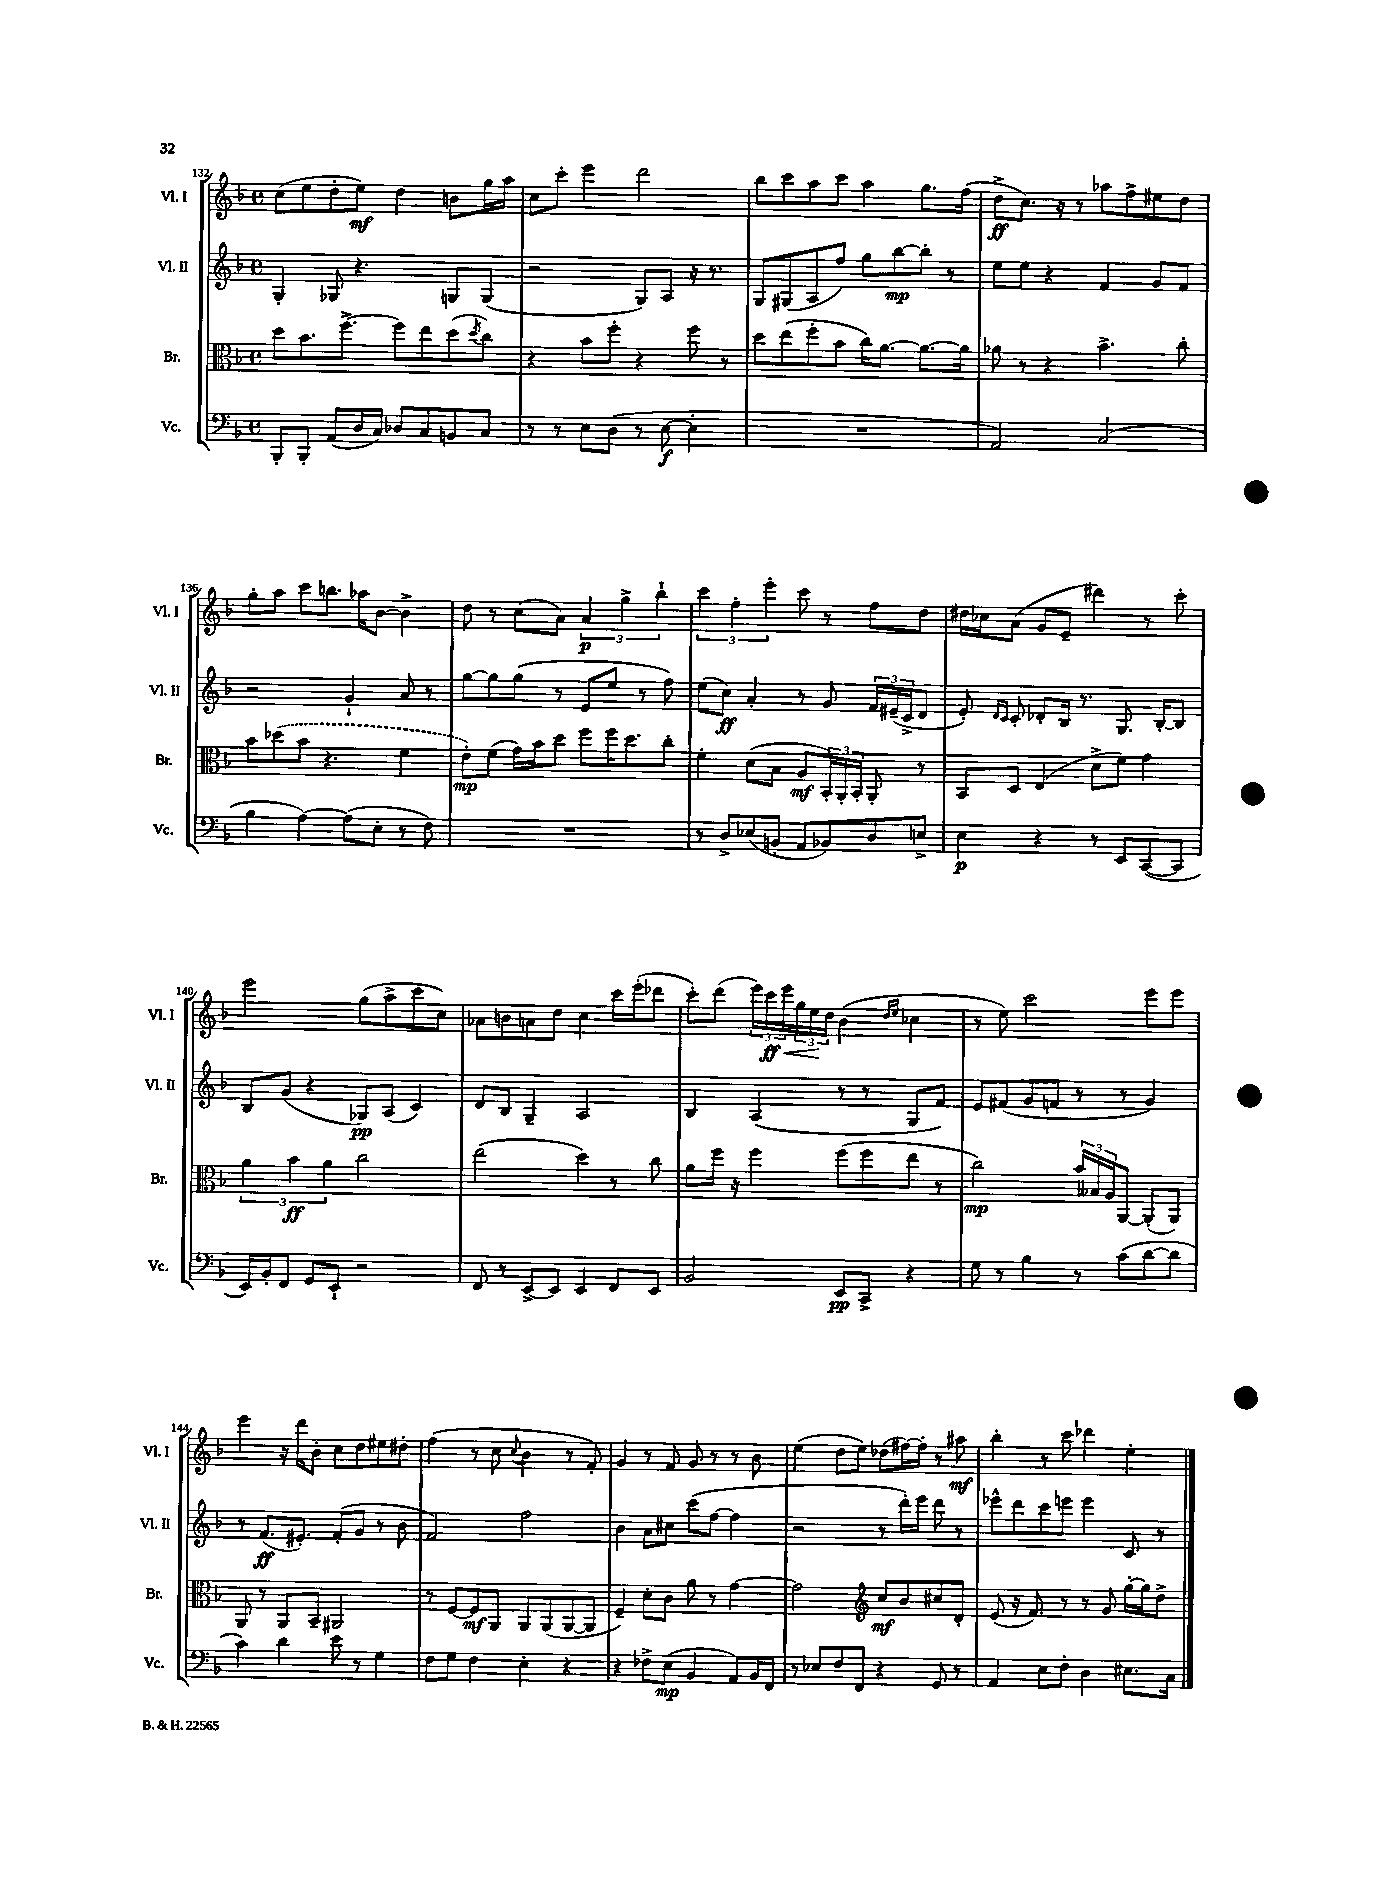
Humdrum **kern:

**kern	**kern	**kern	**kern
*staff4	*staff3	*staff2	*staff1
*clefF4	*clefC3	*clefG2	*clefG2
*k[b-]	*k[b-]	*k[b-]	*k[b-]
*M4/4	*M4/4	*M4/4	*M4/4
*met(c)	*met(c)	*met(c)	*met(c)
8BBB-'	8dd	4G'	(8cc
8BBB-'	8.b-	.	8ee
(8AA	.	8G-	8dd'
.	[8.ff^	.	.
16D	.	4.r	8ee)
16C)	.	.	.
8D-	8ff]	.	4dd
8C	8ee	.	.
8BB	(8dd	8G	8b
.	8qdd	.	.
8C	8cc)	(8G	16gg
.	.	.	16aa
=	=	=	=
8r	4r	2r	8cc
8r	.	.	8ccc'
8E	8b-	.	4eee
(8D	8ff'	.	.
8r	4r	8G)	2ddd
[8E	.	8A	.
4E']	8ff	16r	.
.	.	8.r	.
.	8r	.	.
=	=	=	=
1r	8dd	8G	8bb-
.	(8ee	(8G#	8ccc
.	8ff'	8A	8aa
.	8b-	8ff)	8ccc
.	16cc)	8gg	4aa
.	[8.a	.	.
.	.	[8bb-	.
.	8.a_	8bb-']	8.gg
.	.	8r	.
.	16a]	.	(16ff
=	=	=	=
2AA)	8a-	8ee	8dd^
.	8r	8ee	8.cc)
.	4r	4r	.
.	.	.	16r
.	.	.	8r
(2C	4.b-^	4f	8aa-
.	.	.	8ff^
.	.	8g	8ee#
.	8cc'	8f	8dd
=	=	=	=
4B-	8b-	2r	8gg'
.	(8dd-	.	8aa
[4A)	8b-	.	8ccc
.	4.r	.	8.bb
(8A]	.	4g`	.
.	.	.	16aa-
8E'	.	.	[8b-
8r	4f	8a	4b-^]
8F)	.	8r	.
=	=	=	=
1r	8e')	[8gg	8dd
.	(8f	8gg]	8r
.	16g)	(8gg	(8cc
.	16b-	.	.
.	8dd	8r	8a)
.	8ff	8e	6a
.	16ff	8ee	.
.	.	.	6gg^
.	8.dd	.	.
.	.	8r	.
.	.	.	6bb-`
.	8cc'	8ff)	.
=	=	=	=
8r	4f'	(8ee	6ccc
8D^	.	8cc)	.
.	.	.	6ff'
(8E-	(8d	4a'	.
.	.	.	6eee'
8BB'	8B-	.	.
8AA	8A	8r	8ccc
8BB-)	24BB-')	8g	8r
.	24AA'	.	.
.	24BB-'	.	.
8D	8AA'	24f	8ff
.	.	(24e#~	.
.	.	24c^	.
8E^	8r	8d	8dd
=	=	=	=
4E	8BB-	8e')	16dd#
.	.	.	16cc-
.	.	16qqd	.
.	.	16qqc	.
.	8D	8c'	(8a
4r	(4E	8d-'	8g
.	.	16B-	8e~
.	.	8.r	.
8r	8d^	.	4ddd#)
8EE	8f)	8.G	.
([8CC	4g	.	8r
.	.	[16B-'	.
8CC]	.	8B-]	8ccc'
=	=	=	=
16EE)	6a	8B-	2eee
16BB-'	.	.	.
8FF	.	(8g	.
.	6b-	.	.
8GG	.	4r	.
.	6a	.	.
8EE`	.	.	.
2r	2cc	8G-)	(8gg
.	.	(8A	8aa^
.	.	4c)	8ccc
.	.	.	8cc)
=	=	=	=
8FF	(2ee	8d	8a-
8r	.	8B-	8b
[8EE^	.	4G~	8a
8EE]	.	.	8dd
4EE	4dd)	2A	4cc
8FF	8r	.	16ccc
.	.	.	(16eee'
8EE	8cc	.	8ddd-
=	=	=	=
2BB-	8a	4B-	8ccc')
.	16ff	.	(8ddd
.	16r	.	.
.	4ff	(4A	24eee)
.	.	.	24ccc
.	.	.	24eee
.	.	.	24gg
.	.	.	24ee
.	.	.	24dd
8EE	(8ff	8r	(4b-
8CC^	8ff	8r	.
.	.	.	16qqdd
.	.	.	16qqee
4r	8ee	8G	4cc-
.	8r	8f)	.
=	=	=	=
8G	2cc)	8e	8r
8r	.	(8f#	8ee)
4B-	.	8g	2ccc
.	.	8f	.
8r	24b-	8r	.
.	24B--	.	.
.	24A	.	.
(8c	[8AA	8r	.
[8d	(8AA']	4g)	8eee
8d]	8AA)	.	8eee
=	=	=	=
4c)	8AA	8r	4eee
.	8r	(8.f	.
4d	8AA	.	16r
.	.	8.e#')	16ddd
.	8BB-~	.	8b-'
8e	2AA#	(8f'	8cc
8r	.	8g	8dd
4G	.	8r	8ee#
.	.	8b-	8dd#'
=	=	=	=
8F	8r	2f)	(4ff
8G	[8F	.	.
4F	8F]	.	8r
.	8AA	.	8cc
.	.	.	8qqcc
4E'	8AA	2ff	4b-
.	(8AA	.	.
4r	[8AA	.	8r
.	8AA]	.	8f')
=	=	=	=
4r	4F~)	4b-	4g
8F-^	8d'	8a	8r
(8E	8c	8cc#	8f
4BB-	8a	(8ccc	8g
.	8r	[8ff	8r
8AA)	[4g	4ff]	8r
16BB-	.	.	8b-
16FF	.	.	.
=	=	=	=
8r	2g]	2r	(4ee
8E-	.	.	.
8F	.	.	8dd
8FF	.	.	8ee)
*	*clefG2	*	*
4r	8cc	8r	(8dd-
.	8b-	16ddd')	[16ff#)
.	.	16eee	16ff#']
8GG	8cc#	8ddd	8r
8r	8d'	8r	8aa#
=	=	=	=
4AA	(8e	8eee-^^	4bb-'
.	16r	8ddd	.
.	8.f)	.	.
8E	.	8ccc	8r
8F'	8r	8eee	8ccc
4D	8r	4eee	4ddd-
.	8g	.	.
8.E#	[16gg'	8c	4ee'
.	16gg]	.	.
.	8dd^	8r	.
16C	.	.	.
==	==	==	==
*-	*-	*-	*-
